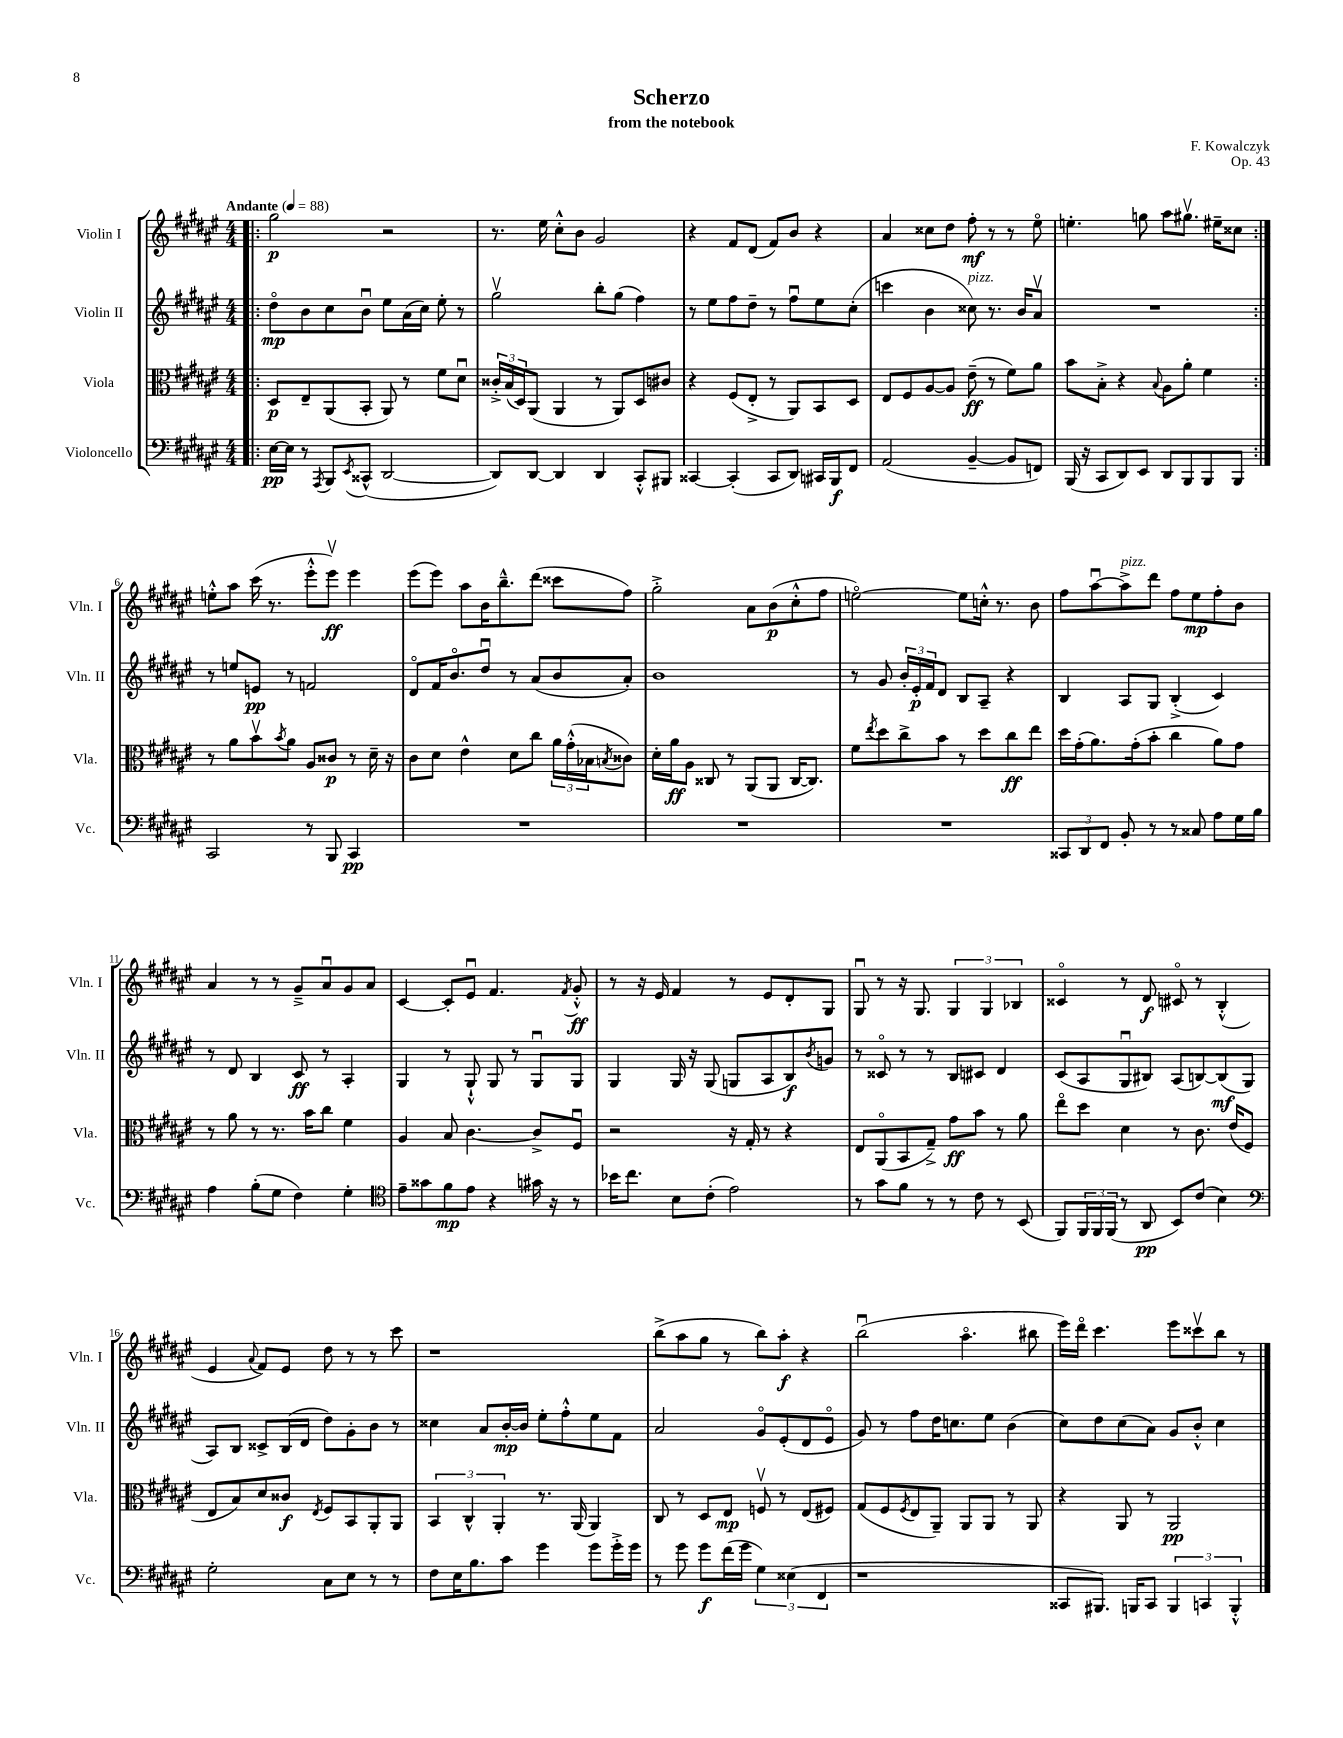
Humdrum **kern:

**kern	**kern	**kern	**kern
*staff4	*staff3	*staff2	*staff1
*clefF4	*clefC3	*clefG2	*clefG2
*k[f#c#g#d#a#e#]	*k[f#c#g#d#a#e#]	*k[f#c#g#d#a#e#]	*k[f#c#g#d#a#e#]
*M4/4	*M4/4	*M4/4	*M4/4
*MM88	*MM88	*MM88	*MM88
=!|:	=!|:	=!|:	=!|:
[16E#\LL	8D#/L	8dd#o\L	2gg#\
16E#\]JJ	.	.	.
8r	8E#~/	8b\	.
8qAAA#/	.	.	.
8BBB/L	(8AA#/	8cc#\	.
8qEE#/	.	.	.
(8CC##^^/J	8BB'/J	8bu\J	.
[2DD#/	8AA#/)	8ee#\L	2r
.	8r	(16a#\L	.
.	.	16cc#\JJ)	.
.	8f#\L	8ee#'\	.
.	8d#u\J	8r	.
=	=	=	=
8DD#/]L)	24c##'^/LL	2gg#v\	8.r
.	(24B/	.	.
.	24D#/J)	.	.
[8DD#/J	(8AA#/J	.	.
.	.	.	16ee#\
4DD#/]	4AA#/	.	8cc#'^^\L
.	.	.	8b\J
4DD#/	8r	8bb'\L	2g#/
.	8AA#/L)	(8gg#\J	.
8CC#'^^/L	8D#/	4ff#\)	.
8BBB#/J	8c#/J	.	.
=	=	=	=
[4CC##/	4r	8r	4r
.	.	8ee#\L	.
(4CC##'/]	(8F#/L	8ff#\	8f#/L
.	8E#'^/J	8dd#~\J	(8d#/J
8CC##/L	8r	8r	8f#/L)
8DD#/J)	8AA#/L)	8ff#u\L	8b/J
16CC#/LL	8BB/	8ee#\	4r
16BBB/J	.	.	.
8FF#/J	8D#/J	(8cc#'\J	.
=	=	=	=
(2AA#/	8E#/L	4ccc\	4a#/
.	8F#/	.	.
.	[8A#/	4b\	8cc##\L
.	8A#/]J	.	8dd#\J
[4BB~/	(8e#~\	8cc##\)	8ff#'\
.	8r	8.r	8r
8BB/]L	8f#\L)	.	8r
.	.	16b/LK	.
8FF/J)	8a#\J	8a#v/J	8ee#o\
=	=	=	=
(16BBB/	8b\L	1r	4.ee'\
16r	.	.	.
8CC#/L	8B'^\J	.	.
8DD#/)	4r	.	.
8EE#/J	.	.	8gg\
.	8qqB/	.	.
8DD#/L	8A#\L	.	8aa#\L
8BBB/	8a#'\J	.	8.gg#v\J
8BBB/	4f#\	.	.
.	.	.	16ee#~\LK
8BBB/J	.	.	8cc##\J
=:|!	=:|!	=:|!	=:|!
2CC#/	8r	8r	8ee'^^\L
.	8a#\L	8ee/L	8aa#\J
.	8bv\	8e/J	(16ccc#\
.	.	.	8.r
.	8qb/	.	.
.	8a#\J	8r	.
8r	8A#/L	2f/	8eee#'^^\L
8BBB/	8c##/J	.	8eee#v\J)
4CC#/	8r	.	4eee#\
.	16d#~\	.	.
.	16r	.	.
=	=	=	=
1r	8c#\L	8d#o/L	(8eee#\L
.	8d#\J	16f#/K	8eee#\J)
.	.	8.bo/	.
.	4e#^^\	.	8aa#\L
.	.	8dd#u/J	16b\K
.	.	.	8.bb~^^\
.	8d#\L	8r	.
.	8cc#\J	(8a#/L	(8ddd#\J
.	24a#\LL	8b/	8ccc##\L
.	(24g#'^^\	.	.
.	24B-\J	.	.
.	8qB/	.	.
.	8c##\J)	8a#'/J)	8ff#\J)
=	=	=	=
1r	16d#'\LL	1b	2gg#'^\
.	16a#\J	.	.
.	8A#\J	.	.
.	8C##/	.	.
.	8r	.	.
.	(8AA#/L	.	8a#\L
.	8AA#/J	.	(8b\
.	[16C##/LK	.	8cc#'^^\
.	8.C##/]J)	.	.
.	.	.	8ff#\J
=	=	=	=
1r	8f#\L	8r	[2eeo\)
.	8qee#/	.	.
.	8dd#\	8g#/	.
.	8cc#^\	24b'/LL	.
.	.	24e#'/	.
.	.	24f#/J	.
.	8b\J	8d#/J	.
.	8r	8B/L	8ee\]L
.	8dd#\L	8A#~/J	16cc'^^\Jk
.	.	.	8.r
.	8cc#\	4r	.
.	8ee#\J	.	8b\
=	=	=	=
12CC##/L	16dd#\LL	4B/	8ff#\L
.	(16g#'\J	.	.
12DD#/	.	.	.
.	8.a#\)	.	[8aa#u\
12FF#/J	.	.	.
8BB'/	.	8A#/L	8aa#^\]
.	(16g#'\k	.	.
8r	8b'\J	8G#/J	8ddd#\J
8r	4cc#\	(4B'^/	8ff#\L
8C##/	.	.	8ee#\
8A#\L	8a#\L)	4c#/)	8ff#'\
16G#\L	8g#\J	.	8b\J
16B\JJ	.	.	.
=	=	=	=
4A#\	8r	8r	4a#/
.	8a#\	8d#/	.
(8B'\L	8r	4B/	8r
8G#\J	8.r	.	8r
4F#\)	.	8c#/	8g#~^/L
.	16b\LK	.	.
.	8cc#\J	8r	8a#u/
4G#'\	4f#\	4A#'/	8g#/
.	.	.	8a#/J
=	=	=	=
*clefC4	*	*	*
8e#~\L	4A#/	4G#/	[4c#/
8g##\	.	.	.
8f#\	8B/	8r	8c#'/]L
8e#\J	[4.c#\	8G#`^^/	8e#u/J
4r	.	8G#/	4.f#/
.	.	8r	.
16g#\	8c#^/]L	8G#u/L	.
16r	.	.	.
.	.	.	8qf#/
8r	8F#u/J	8G#/J	8g#'^^/
=	=	=	=
16b-\LK	2r	4G#/	8r
8.cc#\J	.	.	.
.	.	.	16r
.	.	.	16e#/
8B\L	.	16G#/	4f#/
.	.	16r	.
(8c#'\J	.	(8G#/	.
2e#\)	16r	8G/L	8r
.	16G#'/	.	.
.	8r	8A#/	8e#/L
.	4r	8B/)	8d#'/
.	.	8qb/	.
.	.	8g/J	8G#/J
=	=	=	=
8r	8E#/L	8r	8G#u/
8g#\L	(8AA#o/	8c##o/	8r
8f#\J	8BB/	8r	16r
.	.	.	8.G#/
8r	8G#~^/J)	8r	.
8r	8g#\L	8B/L	6G#/
8c#\	8b\J	8c#/J	.
.	.	.	6G#/
8r	8r	4d#/	.
.	.	.	6B-/
(8BB/	8a#\	.	.
=	=	=	=
8FF#/L)	8ee#o\L	(8c#/L	4c##o/
24FF#/L	8dd#\J	8A#/	.
24FF#/	.	.	.
(24FF#/JJ	.	.	.
8r	4d#\	8G#u/	8r
8AA#/	.	8B#/J)	8d#/
8BB/L)	8r	(8A#/L	8c#o/
(8c#/J	8.c#\	[8B/)	8r
4B\)	.	(8B/]	(4B'^^/
.	(16e#/LK	.	.
.	8F#/J	8G#/J	.
=	=	=	=
*clefF4	*	*	*
2G#'\	8E#/L	8A#/L)	4e#/
.	8B/)	8B/J	.
.	.	.	8qqa#/
.	8d#/	8c##^/L	8f#/L)
.	8c##/J	(16B/L	8e#/J
.	.	16d#/JJ	.
.	8qE#/	.	.
8C#\L	8F#/L	8dd#\L)	8dd#\
8E#\J	8BB/	8g#'\	8r
8r	8AA#'/	8b\J	8r
8r	8AA#/J	8r	8ccc#\
=	=	=	=
8F#\L	6BB/	4cc##\	1r
16E#\K	.	.	.
.	6C#^^/	.	.
8.B\	.	.	.
.	.	8a#/L	.
.	6AA#'/	.	.
8c#\J	.	[16b'/L	.
.	.	16b/]JJ	.
4g#\	8.r	8ee#'\L	.
.	.	8ff#'^^\	.
.	(16AA#/	.	.
8g#\L	4AA#/)	8ee#\	.
16g#'^\L	.	8f#\J	.
16g#\JJ	.	.	.
=	=	=	=
8r	8C#/	2a#/	(8bb^\L
8g#\	8r	.	8aa#\
8g#\L	8D#/L	.	8gg#\J
(16f#\L	8E#/J	.	8r
16g#\JJ	.	.	.
6G#\)	8Fv/	8g#o/L	8bb\L)
.	8r	(8e#'/	8aa#'\J
(6E##\	.	.	.
.	(8E#/L	8d#/	4r
6FF#/	.	.	.
.	8F#/J)	8e#o/J	.
=	=	=	=
1r	(8G#/L	8g#/)	(2bbu\
.	8F#/	8r	.
.	8qF#/	.	.
.	8E#/	8ff#\L	.
.	8AA#~/J)	16dd#\K	.
.	.	8.cc\	.
.	8AA#/L	.	4.aa#o\
.	8AA#/J	8ee#\J	.
.	8r	(4b\	.
.	8AA#/	.	8bb#\
=	=	=	=
8CC##/L	4r	8cc#\L)	16eee#\LL)
.	.	.	16ddd#o\JJ
8.BBB#/J)	.	8dd#\	4.ccc#\
.	8AA#/	(8cc#\	.
16BBB/LK	.	.	.
8CC##/J	8r	8a#\J)	.
6BBB/	2AA#/	8g#/L	8eee#\L
.	.	8b'^^/J	8ccc##v\
6CC/	.	.	.
.	.	4cc#\	8bb\J
6BBB'^^/	.	.	.
.	.	.	8r
==	==	==	==
*-	*-	*-	*-
